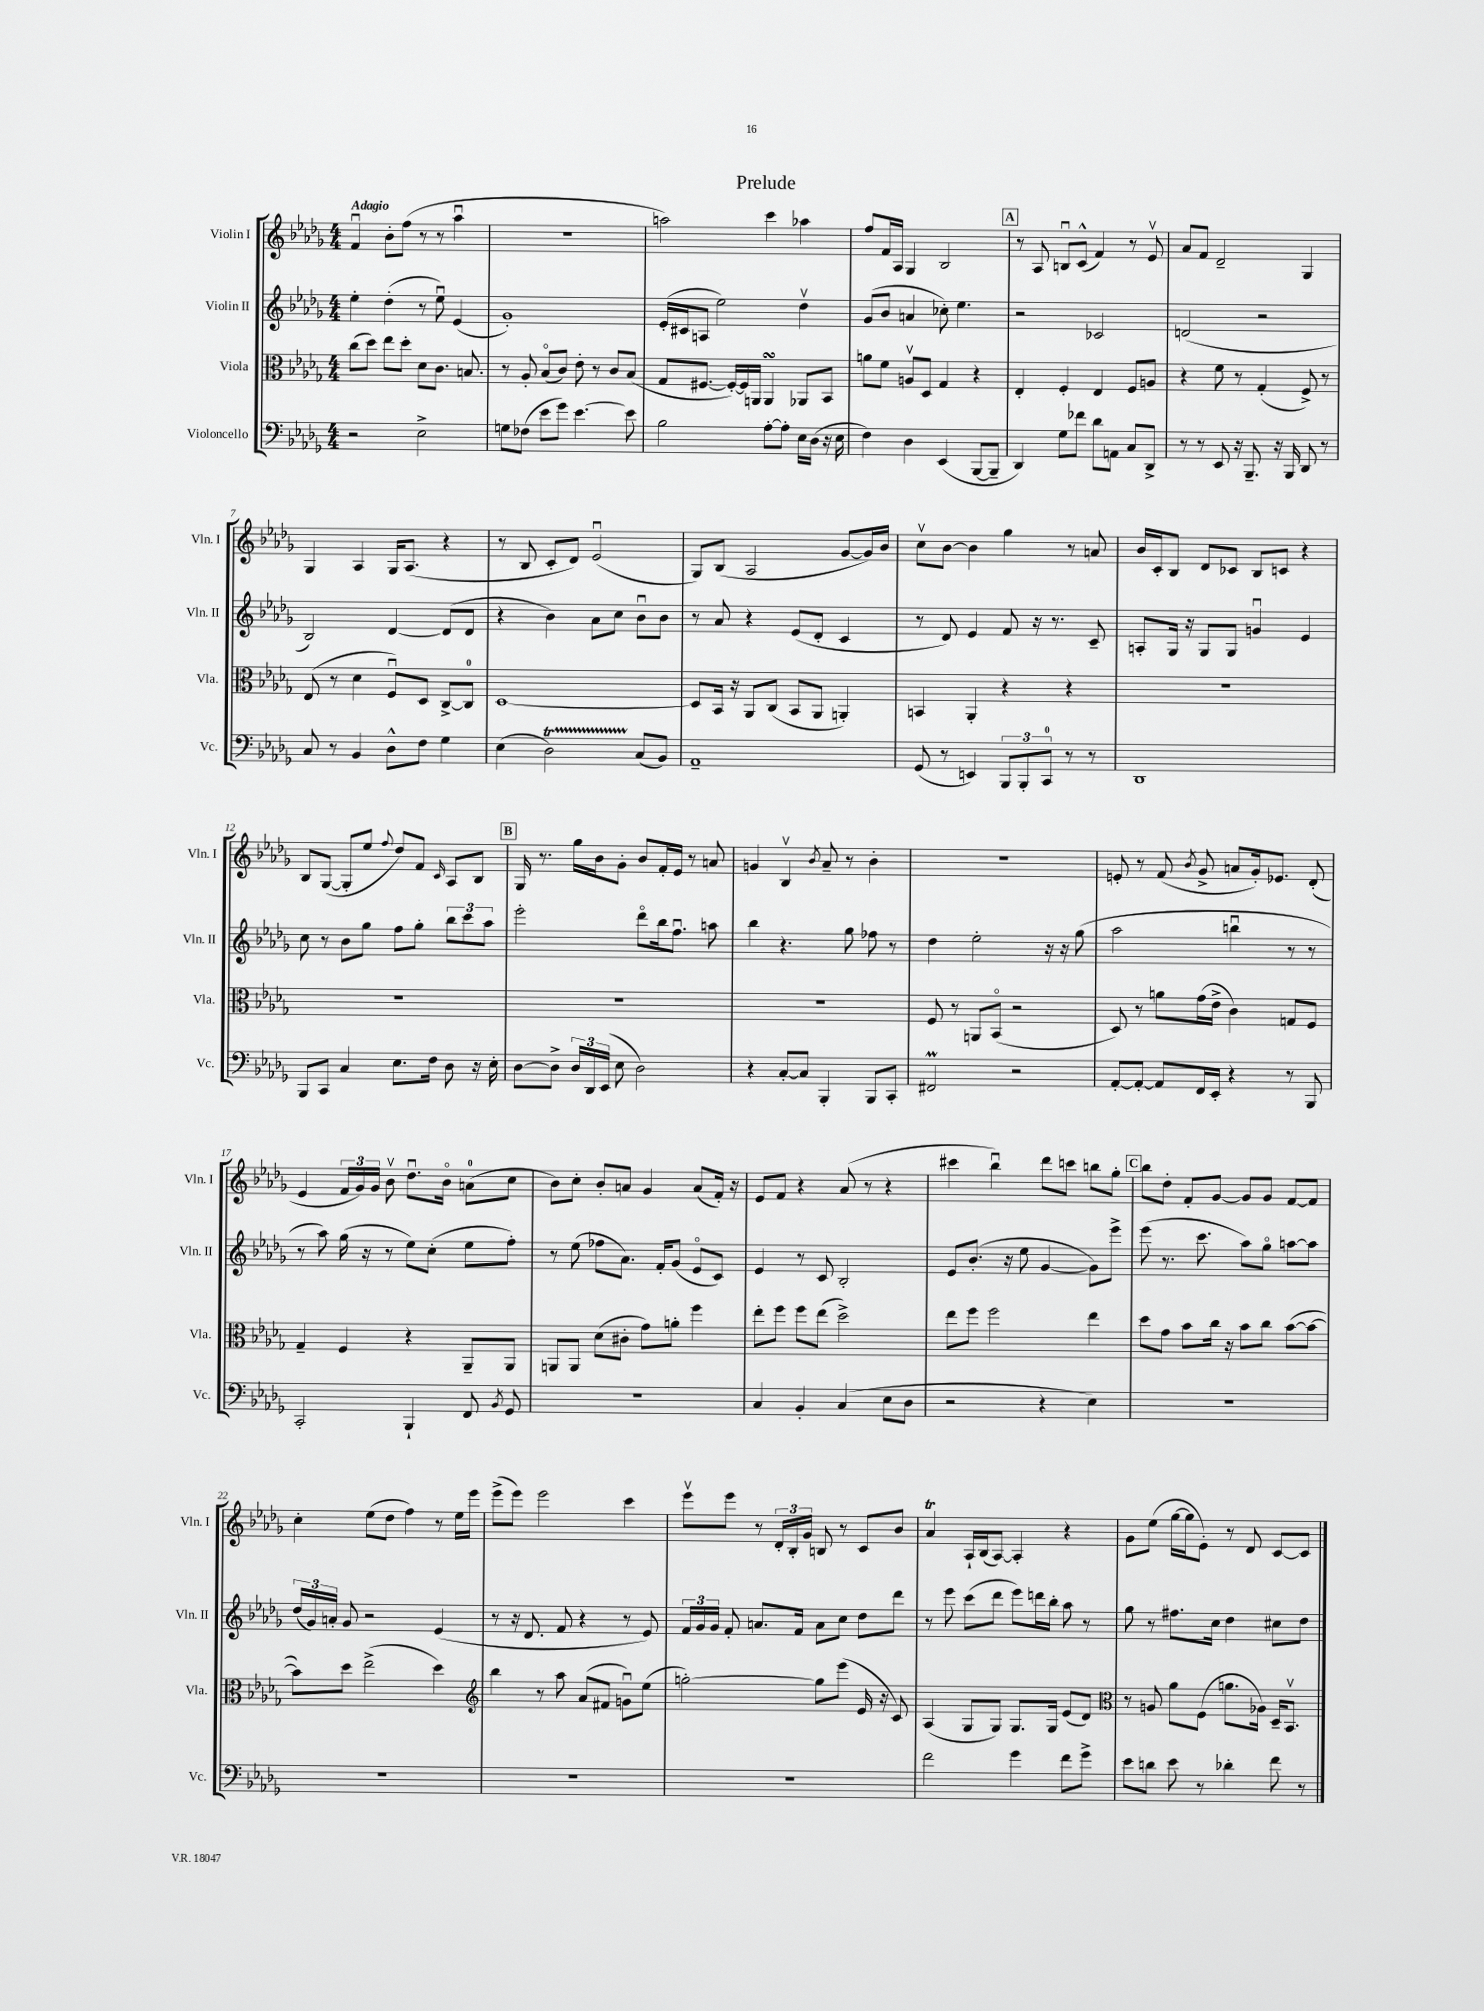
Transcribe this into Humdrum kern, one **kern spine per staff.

**kern	**kern	**kern	**kern
*staff4	*staff3	*staff2	*staff1
*clefF4	*clefC3	*clefG2	*clefG2
*k[b-e-a-d-g-]	*k[b-e-a-d-g-]	*k[b-e-a-d-g-]	*k[b-e-a-d-g-]
*M4/4	*M4/4	*M4/4	*M4/4
2r	(8cc	4ee-'	4fu
.	8dd-)	.	.
.	8ee-	(4dd-'	8b-'
.	8dd-'	.	(8ff
2E-^	8d-	8r	8r
.	8.c	8ee-u)	8r
.	.	(4e-	4aa-u
.	8.B	.	.
=	=	=	=
8G	8r	1g-')	1r
(8F-	8A-'	.	.
8e-	(8B-o	.	.
8g-)	8c)	.	.
[4.e-	8e-'	.	.
.	8r	.	.
.	8c	.	.
8e-]	(8B-	.	.
=	=	=	=
2B-	8G-	(16e-'	2aa)
.	.	16c#	.
.	[8.F#	8A	.
.	.	2ee-)	.
.	16F#'_)	.	.
.	16F#]	.	.
.	16AA	.	.
[8A-'	4AA	.	4ccc
8A-']	.	.	.
16E-	8AA-	4dd-v	4aa-
(16D-	.	.	.
16r	8BB-	.	.
16E-	.	.	.
=	=	=	=
4F)	8a	(8g-	8ff
.	8f	8b-	16f
.	.	.	16A-
4D-	8Av	4a	4G-
.	8D-	.	.
(4EE-	4G-	8cc-')	2B-
.	.	4.ee-	.
[8BBB-	4r	.	.
8BBB-~]	.	.	.
=	=	=	=
4DD-)	4E-'	2r	8r
.	.	.	8A-
8G-	4F'	.	8Bu
8f-	.	.	(8c^^
8d-	4E-	2c-	4f)
8AA	.	.	.
8C	8F	.	8r
8DD-^	8A	.	8e-v
=	=	=	=
8r	4r	(2d	8a-
8r	.	.	8f
8EE-	8f	.	2d-~
16r	8r	.	.
8.BBB-~	.	.	.
.	(4G-'	2r	.
16r	.	.	.
16BBB-	.	.	.
8DD-	8F^)	.	4G-
8r	8r	.	.
=	=	=	=
8C	(8E-	2B-)	4G-
8r	8r	.	.
4BB-	4d-	.	4A-
8D-^^	8Fu)	[4d-	16G-
.	.	.	(8.A-
8F	8D-	.	.
4G-	[8C^	(8d-]	4r
.	8C]	8d-	.
=	=	=	=
(4E-	[1D-	4r	8r
.	.	.	8B-
2D-)	.	4b-)	8c'
.	.	.	8d-)
.	.	8a-	(2e-u
.	.	8cc	.
(8C	.	8b-u	.
8BB-)	.	8b-	.
=	=	=	=
1AA-~	8D-]	8r	8G-)
.	16BB-	8a-	(8B-
.	16r	.	.
.	8AA-	4r	2A-
.	(8C	.	.
.	8BB-	(8e-	.
.	8AA-	8d-'	.
.	4AA')	4c	[8g-
.	.	.	16g-])
.	.	.	16b-
=	=	=	=
(8GG-	4BB	8r	8ccv
8r	.	8d-)	[8b-
4EE)	4AA-'	4e-	4b-]
12BBB-	4r	8f	4gg-
12BBB-'	.	.	.
.	.	16r	.
12CC	.	.	.
.	.	8.r	.
8r	4r	.	8r
8r	.	8c~	8a
=	=	=	=
1DD-	1r	8A'	16b-
.	.	.	16c'
.	.	16G-	8B-
.	.	16r	.
.	.	8G-	8d-
.	.	8G-	8c-
.	.	4gu	8B-
.	.	.	8c
.	.	4e-	4r
=	=	=	=
8BBB-	1r	8cc	8B-
8CC	.	8r	([8G-
4C	.	8b-	8G-']
.	.	8gg-	8ee-
.	.	.	8qqff
8.E-	.	8ff	8dd-)
.	.	8gg-'	8f
16F	.	.	.
.	.	.	16qqc
8D-	.	12bb-	8A-
.	.	12ccc	.
16r	.	.	8B-
.	.	12aa-	.
16E-'	.	.	.
=	=	=	=
[8D-	1r	2eee-'	16G-
.	.	.	8.r
8D-^]	.	.	.
24D-	.	.	16gg-
24DD-	.	.	.
.	.	.	16b-
(24EE-	.	.	.
8E-	.	.	8g-'
2D-)	.	8ddd-o	8b-
.	.	16bb-	16f'
.	.	8.ffu	16e-
.	.	.	8r
.	.	8aa	8a
=	=	=	=
4r	1r	4bb-	4g
[8C'	.	4.r	4B-v
8C]	.	.	.
.	.	.	8qb-
4BBB-'	.	.	8a-~
.	.	8gg-	8r
8BBB-	.	8ff-	4b-'
8CC'	.	8r	.
=	=	=	=
2FF#	8F	4dd-	1r
.	8r	.	.
.	8AA	2ee-'	.
.	(8BB-o	.	.
2r	2r	.	.
.	.	16r	.
.	.	16r	.
.	.	(8gg-	.
=	=	=	=
[8AA-'	8D-)	2aa-	8e'
8AA-'_	8r	.	8r
8AA-]	8a	.	(8f
.	.	.	8qb-
16FF	(16g-	.	8g-^
16EE-'	16e-^	.	.
4r	4c)	4bbu	8a
.	.	.	16g-')
.	.	.	8.e-
8r	8G	8r	.
8BBB-	8F	8r	(8d-'
=	=	=	=
2CC'	4G-~	8r	4e-
.	.	8aa-)	.
.	4F	(16gg-	24f
.	.	.	24g-)
.	.	16r	.
.	.	.	24g-
.	.	8r	8b-v
4BBB-`	4r	8ee-)	8.dd-u
.	.	(8cc'	.
.	.	.	16b-o
8FF	8AA-~	8ee-	(8a
8qBB-	.	.	.
8GG-	8AA-	8ff')	8cc
=	=	=	=
1r	8AA	8r	8b-)
.	8AA	(8ee-	8cc'
.	(8d-	8ff-	8b-'
.	8c#'	8.a-)	8a
.	8g-)	.	4g-
.	.	16f'	.
.	8a'	(8g-	.
.	4ff	8e-o	(8a
.	.	8c)	16f')
.	.	.	16r
=	=	=	=
4C	8ee-'	4e-	8e-
.	8ff	.	8f
4BB-'	8ff	8r	4r
.	(8ee-	8c	.
(4C	2dd-^)	2B-'	(8a-
.	.	.	8r
8E-	.	.	4r
8D-	.	.	.
=	=	=	=
2r	8ee-	8e-	4ccc#
.	8ff	(8.b-'	.
.	2ff	.	4bb-u)
.	.	16r	.
.	.	8ee-	.
4r	.	[4g-	8ddd-
.	.	.	8ccc
4E-)	4ee-	8g-])	8bb
.	.	8eee-^	8gg-'
=	=	=	=
1r	8dd-	(8eee-	8bb-
.	8g-	8.r	8dd-'
.	8b-	.	8f'
.	.	8.ccc	.
.	16cc	.	[8g-
.	16r	.	.
.	8b-	8aa-)	8g-]
.	8cc	8gg-o	8g-
.	([8b-	[8aa	[8f
.	8b-_	8aa]	8f]
=	=	=	=
1r	8b-])	(24dd-	4cc'
.	.	24g-)	.
.	.	24a'	.
.	8dd-	8g-	.
.	(2ee-^	2r	(8ee-
.	.	.	8dd-
.	.	.	4ff)
.	4dd-)	(4e-	8r
.	.	.	16ee-
.	.	.	16eee-
=	=	=	=
*	*clefG2	*	*
1r	4bb-	8r	(8eee-^
.	.	16r	8eee-)
.	.	8.d-	.
.	8r	.	2eee-
.	8aa-	8f	.
.	(8a-	4r	.
.	8f#	.	.
.	8gu)	8r	4ccc
.	(8ee-	8e-)	.
=	=	=	=
1r	[2gg')	24f	8eee-v
.	.	24g-	.
.	.	24g-	.
.	.	8f'	8eee-
.	.	8.a	8r
.	.	.	24d-'
.	.	.	24B-'
.	.	16f	.
.	.	.	24g-
.	8gg]	8a	8B
.	(8eee-	8cc	8r
.	16e-	8dd-	8c
.	16r	.	.
.	8c)	8ddd-	8b-
=	=	=	=
2f	(4A-	8r	4a-
.	.	8eee-	.
.	8G-	(8ccc	16A-`
.	.	.	(16B-
.	8G-)	8ddd-	[8A-)
4g-	8.G-	8eee-)	4A-']
.	.	16ddd	.
.	16G-	16bb-'	.
8f	(8e-	8aa-	4r
8g-^	8d-)	8r	.
=	=	=	=
*	*clefC3	*	*
8e-	8r	8gg-	8g-
8d	8A	8r	(8ee-
8e-	8a-	8.ff#	[16gg-
.	.	.	16gg-]
8r	(8F	.	8e-')
.	.	16cc	.
4d-'	8.a	4dd-	8r
.	.	.	8d-
.	16A-)	.	.
8f	16D-~	8cc#	[8c
.	8.BB-v	.	.
8r	.	8dd-	8c]
==	==	==	==
*-	*-	*-	*-
